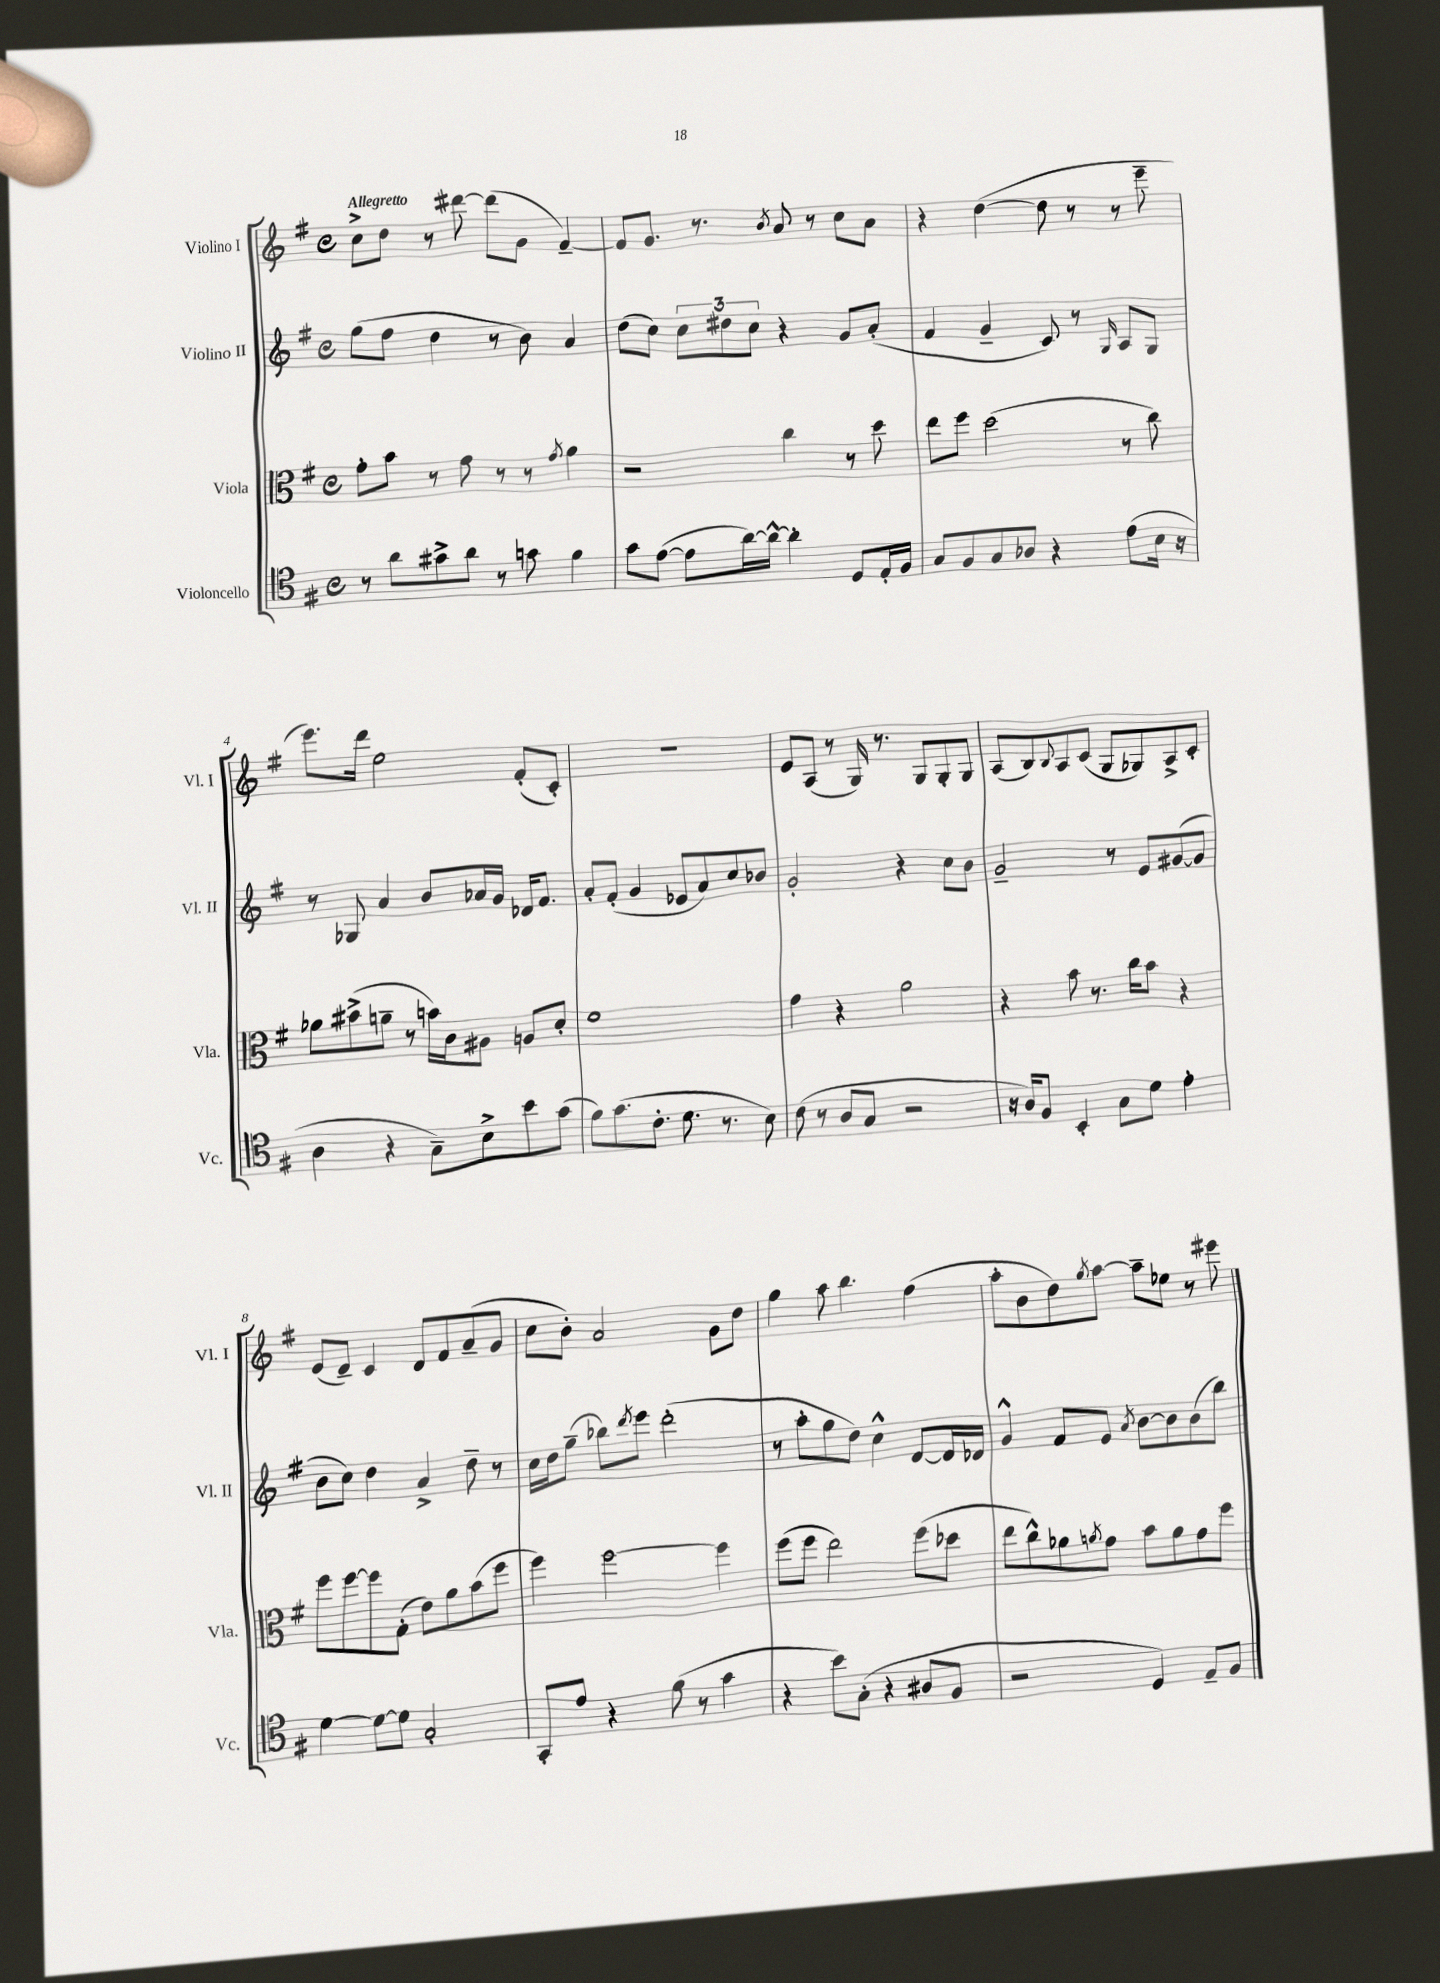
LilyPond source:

<<
\new StaffGroup <<
\new Staff = "s0" \with { instrumentName = "Violino I" shortInstrumentName = "Vl. I" } {
    \clef treble \key g \major \defaultTimeSignature \time 4/4 \tempo "Allegretto"
    c''8-> d''8 r8 dis'''8~ dis'''8( g'8 fis'4~--) |
    fis'8 g'8. r8. \acciaccatura { b'8 } a'8 r8 c''8 a'8 |
    r4 d''4~( d''8 r8 r8 e'''8-- |
    e'''8.) d'''16 e''2 fis'8-.( c'8-.) |
    r1 |
    e'8 a8( r8 g16) r8. g8 g8-. g8 |
    a8( b8) \appoggiatura { b8 } a8 c'8( g8 ges8) a8-> c'8-. |
    e'8( d'8--) c'4 d'8 fis'8 a'8--( g'8 |
    c''8 b'8-.) a'2 g'8 d''8 |
    g''4 a''8 b''4. fis''4( |
    a''8-. b'8 d''8) \acciaccatura { g''8 } a''8~ a''8-- ees''8 r8 eis'''8 \bar "|." |
}
\new Staff = "s1" \with { instrumentName = "Violino II" shortInstrumentName = "Vl. II" } {
    \clef treble \key g \major \defaultTimeSignature \time 4/4
    g''8( fis''8 d''4 r8 b'8) a'4 |
    d''8( c''8) \tuplet 3/2 { c''8 dis''8 c''8 } r4 g'8 a'8-.( |
    fis'4 g'4-- c'8) r8 \grace { g16 } a8 g8 |
    r8 ges8 a'4 b'8 aes'16 g'16 des'16 fis'8. |
    a'8-. fis'8-.( g'4 ees'8 a'8) c''8 bes'8 |
    g'2-. r4 c''8 b'8 |
    g'2-- r8 e'8 gis'8~( gis'8 |
    b'8 c''8) d''4 a'4-> d''8-- r8 |
    c''16 d''16 g''8--( bes''8) \acciaccatura { d'''8 } e'''8 d'''2-.( |
    r8 a''8-. g''8 d''8) c''4-^ d'8~ d'16 des'16 |
    g'4-^ fis'8 e'8 \acciaccatura { a'8 } b'8~ b'8 b'8( b''8) \bar "|." |
}
\new Staff = "s2" \with { instrumentName = "Viola" shortInstrumentName = "Vla." } {
    \clef alto \key g \major \defaultTimeSignature \time 4/4
    g'8-. b'8 r8 g'8 r8 r8 \acciaccatura { g'8 } a'4 |
    r2 c''4 r8 d''8 |
    e''8 fis''8 d''2( r8 c''8) |
    aes'8 bis'8->( a'8-- r8 b'16) c'16 ais8 a8 d'8-. |
    fis'1 |
    g'4 r4 a'2 |
    r4 b'8 r8. c''16 b'8 r4 |
    fis''8 fis''8~ fis''8 g8-.( e'8) a'8 b'8( fis''8 |
    fis''4) fis''2~ fis''4 |
    fis''8( fis''8 e''2) fis''8( des''8 |
    e''8 c''8-^) aes'8 \acciaccatura { a'8 } g'8 b'8 a'8 g'8 fis''8 \bar "|." |
}
\new Staff = "s3" \with { instrumentName = "Violoncello" shortInstrumentName = "Vc." } {
    \clef tenor \key g \major \defaultTimeSignature \time 4/4
    r8 a'8 gis'8-> a'8 r8 g'8 fis'4 |
    g'8 e'8~( e'8 a'16~) a'16~-^ a'4-. d8 e16-. fis16 |
    g8 fis8 g8 aes8 r4 e'8( b16 r16 |
    a4 r4 g8--) b8-> b'8 g'8( |
    fis'8) g'8.( c'8.-. d'8. r8. b8) |
    c'8( r8 a8 g8 r2 |
    r16 a16) fis8 b,4-. g8 d'8 e'4-. |
    d'4~ d'8~ d'8 g2-. |
    g,8-. e'8 r4 fis'8( r8 g'4 |
    r4 b'8) g8-.( r4 ais8 fis8 |
    r2 d4) e8-- fis8 \bar "|." |
}
>>
>>
